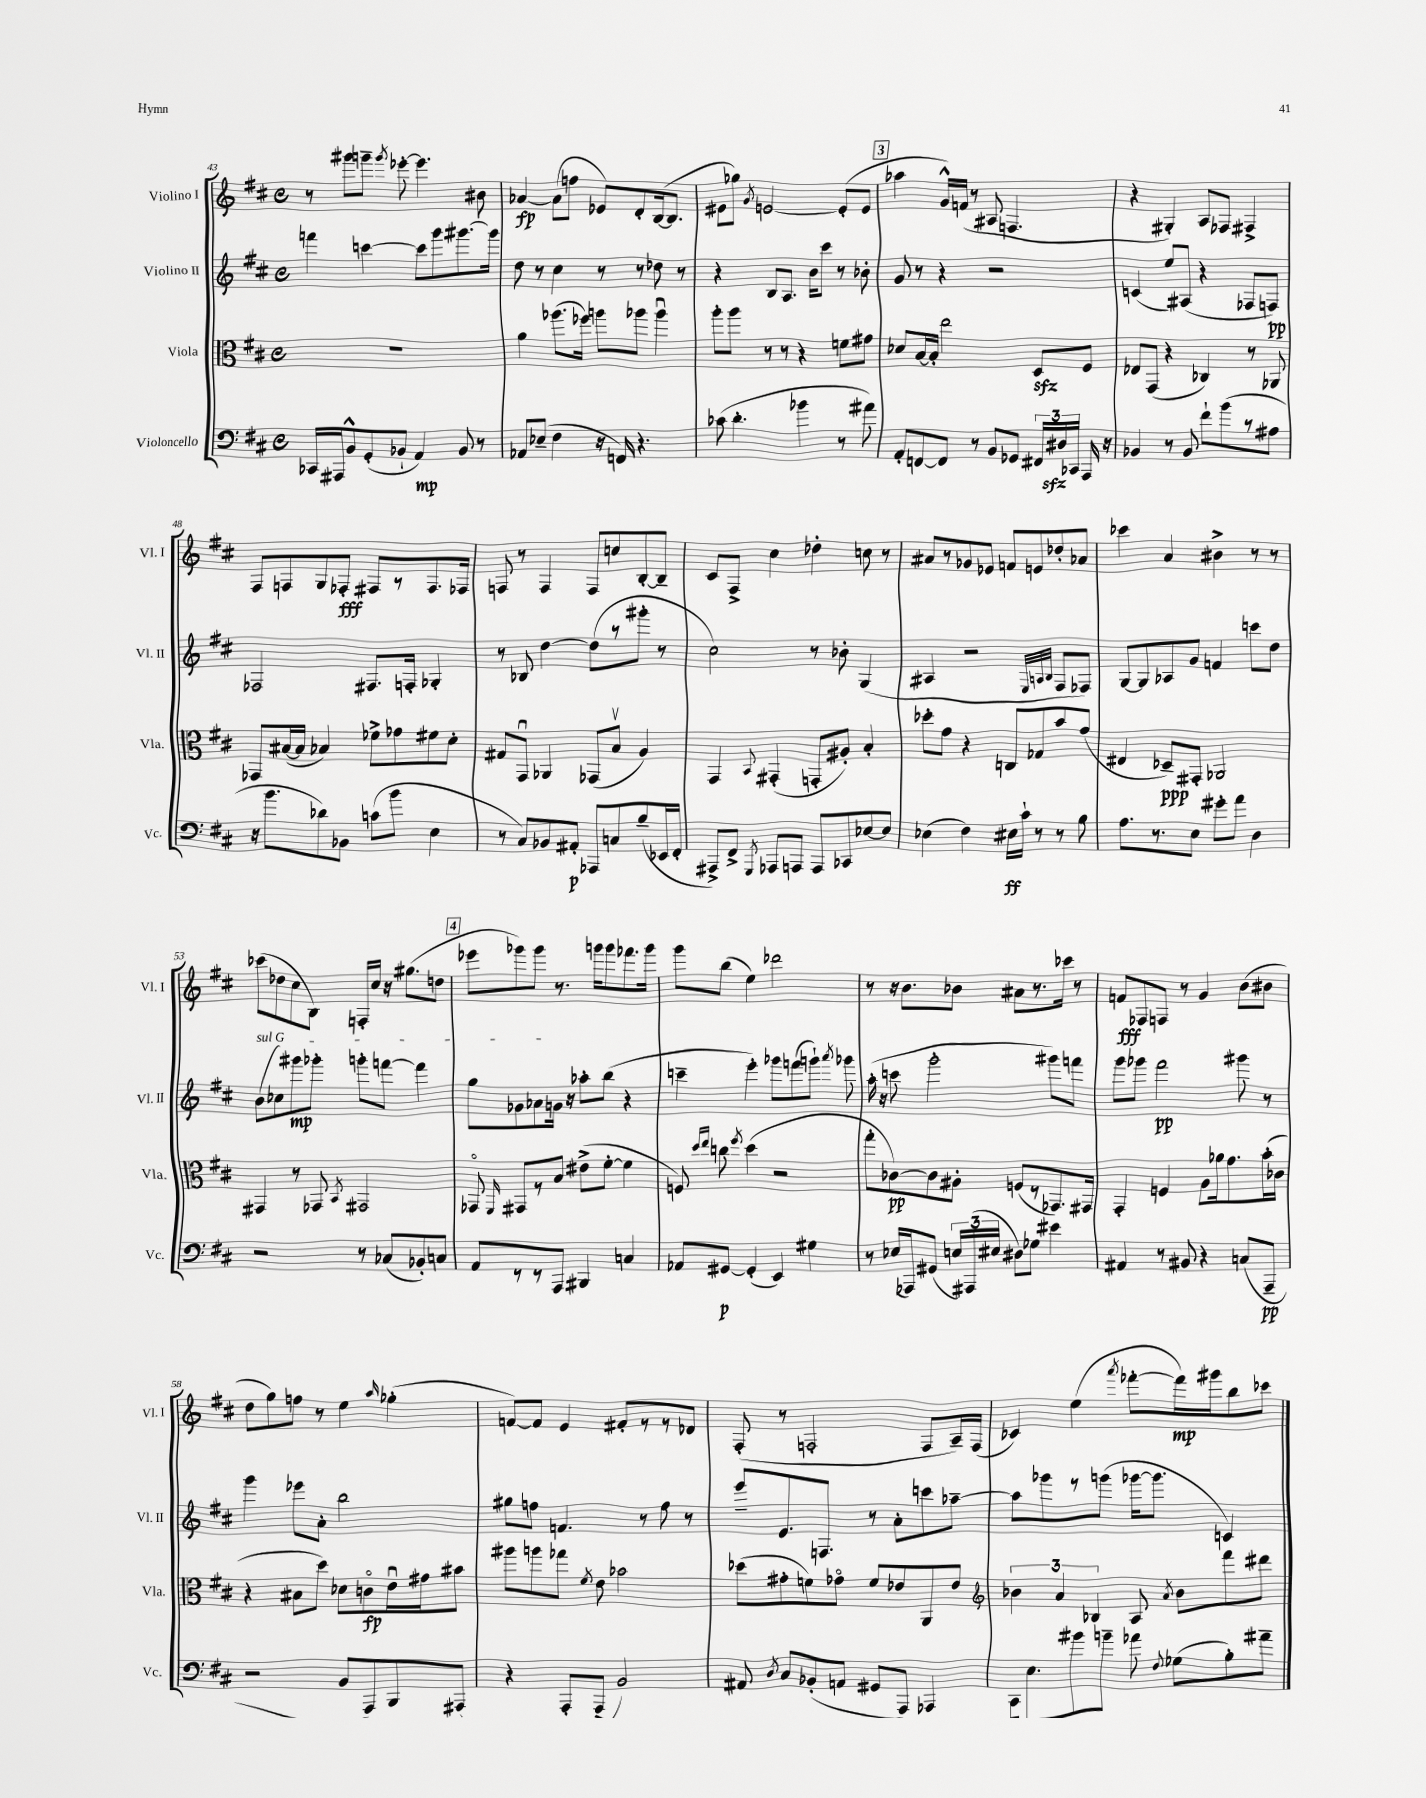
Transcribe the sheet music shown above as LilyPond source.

<<
\new StaffGroup <<
\new Staff = "s0" \with { instrumentName = "Violino I" shortInstrumentName = "Vl. I" } {
    \clef treble \key d \major \defaultTimeSignature \time 4/4
    \autoBeamOff r8 gis'''8[ g'''8]-- \acciaccatura { g'''8 } ees'''8~-. ees'''4. bis'8 |
    aes'4~\fp aes'8[( f''8] ees'8[) d'8-. b16~( b8.] |
    eis'8[ ges''8]) \acciaccatura { g'8 } e'2~ e'8[-.( e'8] |
    \mark \markup { \box "3" } aes''4 g'16[-^) f'16]( r8 ais8 f4. |
    r4 gis4-.) a8[ fes8] fis4-> |
    fis8[ f8 g8 fes8]-.\fff fis8[ r8 fis8. fes16] |
    f8 r8 f4 f8[ c''8 b8~-. b8]-- |
    cis'8[ fis8]-> cis''4 des''4-. c''8 r8 |
    ais'8[ r8 ges'8 ees'8] f'8[ e'8 des''8-. aes'8] |
    ces'''4 a'4 bis'4-> r8 r8 |
    ces'''8[( des''8 cis''8 b8]) f16[-. cis''16] r16 gis''8.[( d''8] |
    \mark \markup { \box "4" } ees'''8[ ges'''8) ges'''8] r8. g'''16[ g'''8 fes'''8. g'''16] |
    g'''8[ b''8]( e''4) des'''2 |
    r8 r16 b'8.[ bes'8] ais'8[ r8. ces'''16] r8 |
    f'8[\fff fes8 f8] r8 g'4 b'8[( bis'8] |
    d''8[ g''8) f''8] r8 e''4 \grace { a''16 } ges''4-.( |
    f'8[~) f'8] e'4 fis'8[-. r8 r8 des'8] |
    fis8-.( r8 f2-. f8[ a16--) f16]( |
    ces'4) e''4( \acciaccatura { a'''8 } fes'''8[~-. fes'''16\mp) gis'''16 b''8 ces'''8] \bar "|." |
}
\new Staff = "s1" \with { instrumentName = "Violino II" shortInstrumentName = "Vl. II" } {
    \clef treble \key d \major \defaultTimeSignature \time 4/4
    \autoBeamOff f'''4 c'''4~ c'''8[ g'''8 gis'''8.~ gis'''16] |
    d''8 r8 cis''4 r8 r8 des''8 r8 |
    r4 b8[ a8.] b'16[ cis'''8] r8 bes'8-. |
    \mark \markup { \box "3" } g'8 r8 r4 r2 |
    c'4( e''8[) ais8]( r4 fes8[ f8]\pp) |
    fes2 fis8.[ f16]-. ges4-. |
    r8 bes8 d''4~ d''8[( r8 gis'''8]-. r8 |
    cis''2) r8 bes'8-. g4( |
    ais4 r2 \grace { e32[ a32 b32] } fis8[ fes8]) |
    g8[~ g8 aes8 g'8] f'4 c'''8[ d''8] |
    \once \override TextSpanner.bound-details.left.text = \markup { \italic "sul G" } b'8[\startTextSpan( ces''8) gis'''8\mp ges'''8]-. g'''8[-. f'''8]~ f'''4 |
    \mark \markup { \box "4" } g''8[ ges'8 aes'8 g'16]\stopTextSpan r16 aes''8[-. b''8]( r4 |
    c'''4-- e'''4-.) ges'''8[ f'''8( g'''8]-!) \acciaccatura { a'''8 } ges'''8 |
    a''16-.( r16 c'''8 g'''2-. gis'''8[) f'''8] |
    g'''8[ ges'''8] fis'''2\pp gis'''8 r8 |
    g'''4 ees'''8[ a'8]-. b''2 |
    gis''8[ f''8] f'4. r8 f''8 r8 |
    e'''8[-- e'8. f8.] r8 a'8[-. c'''8 aes''8]~-- |
    aes''8[ ges'''8 r8 g'''8]( ges'''16[~ ges'''8.] c'4) \bar "|." |
}
\new Staff = "s2" \with { instrumentName = "Viola" shortInstrumentName = "Vla." } {
    \clef alto \key d \major \defaultTimeSignature \time 4/4
    \autoBeamOff R1 |
    a'4 aes''8.[( fes''16]) a''8[ aes''8] aes''4\downbow |
    a''8[-. a''8] r8 r8 r4 f'8[ gis'8] |
    \mark \markup { \box "3" } des'8[ b16~ b16]-. e''2 d8[\sfz fis8] |
    ees8[ g,8]( r4 ces4) r8 aes,8 |
    ges,8[ bis16~( bis16] bes4) fes'8[-> ges'8 fis'8 d'8]-. |
    gis8[ g,8]\downbow aes,4 ges,8[( b8]\upbow a4) |
    g,4 \appoggiatura { b,8 } gis,4-.( g,8[-. ais8]-.) b4-. |
    des''8[-. g'8] r4 c8[ ges8 b'8 g'8]( |
    eis4 des8[--\ppp) gis,8]-. aes,2 |
    gis,4 r8 ges,8 \acciaccatura { b,8 } gis,2 |
    \mark \markup { \box "4" } ges,8\flageolet \grace { fis,16 } gis,8[ r8 b8] eis'8[->( fis'8]~-. fis'4 |
    f8) \grace { d''16[ e''16] } c''8 \acciaccatura { fis''8 } d''4( r2 |
    g''8[-. ces'8~\pp) ces'8 ais8]-. f8[( r8 ges,8.) gis,16] |
    g,4-. f4 a8[ aes'16 g'8. b'16-.( ces'16] |
    r4 bis8[ d''8]) des'8[ c'8\flageolet\fp e'16\downbow gis'16 bis'8] |
    ais''8[ a''8 ges''8] \acciaccatura { fis'8 } e'8 bes'2 |
    des''8[( gis'8-. f'8) ges'8]\flageolet f'8[ ees'8 a,8 ees'8] |
    \clef treble \tuplet 3/2 { bes'4 a'4 bes4 } a8 \acciaccatura { a'8 } bes'8[ fis'''8 dis'''8] \bar "|." |
}
\new Staff = "s3" \with { instrumentName = "Violoncello" shortInstrumentName = "Vc." } {
    \clef bass \key d \major \defaultTimeSignature \time 4/4
    \autoBeamOff ces,16[ ais,,16 b,8-^ g,8-.( bes,8]-! a,4\mp) bes,8 r8 |
    aes,8[ ees8]--( fis4 r16 f,16) r4. |
    ces'8( d'4.-. bes'4 r8 ais'8) |
    \mark \markup { \box "3" } a,8[-. f,8~ f,8] r8 b,8[ ges,8] \tuplet 3/2 { fis,16[ dis16\sfz ces,16] } a,,16 r16 |
    bes,4 r8 bes,8 fis'8[-! b'8( r8 ais8] |
    r16 b'8.[ des'8) bes,8] c'8[( b'8] e4 |
    r8 cis8[) bes,8 ais,8]-.\p aes,,8[ c8 b8--( ees,16 fis,16]-. |
    ais,,8[->) fis,8]-> \acciaccatura { g,,8 } aes,,8[ a,,8] a,,8[ ces,8 ees8~ ees8] |
    ees4( fis4) eis16[\ff cis'16]-! r8 r8 b8 |
    a8.[ r8. e8] gis'8[-. a'8] d4 |
    r2 r8 ces8[( bes,8-.) c8] |
    \mark \markup { \box "4" } a,8[ r8 r8 a,,8] bis,,4 c4 |
    aes,8[ gis,8]~\p gis,4-.( e,4) gis4 |
    r8 ees16[( aes,,16) gis,8]( \tuplet 3/2 { e16[) ais,,16( eis16] } dis8[) ges8] eis'4 |
    ais,4 r8 bis,8 r4 c8[( a,,8]--\pp |
    r2 b,8[ a,,8) b,,8 ais,,8]( |
    r4 a,,8[-. a,,8]-> b,2) |
    ais,8 \acciaccatura { d8 } cis8[ bes,8-.( a,8] gis,8[ a,,8]) aes,,4 |
    cis,16[ e8. bis'8 b'8]-- aes'8 \appoggiatura { fis8 } ges8[( b8-.) ais'8]-- \bar "|." |
}
>>
>>
\layout { \context { \Score currentBarNumber = #43 } }
